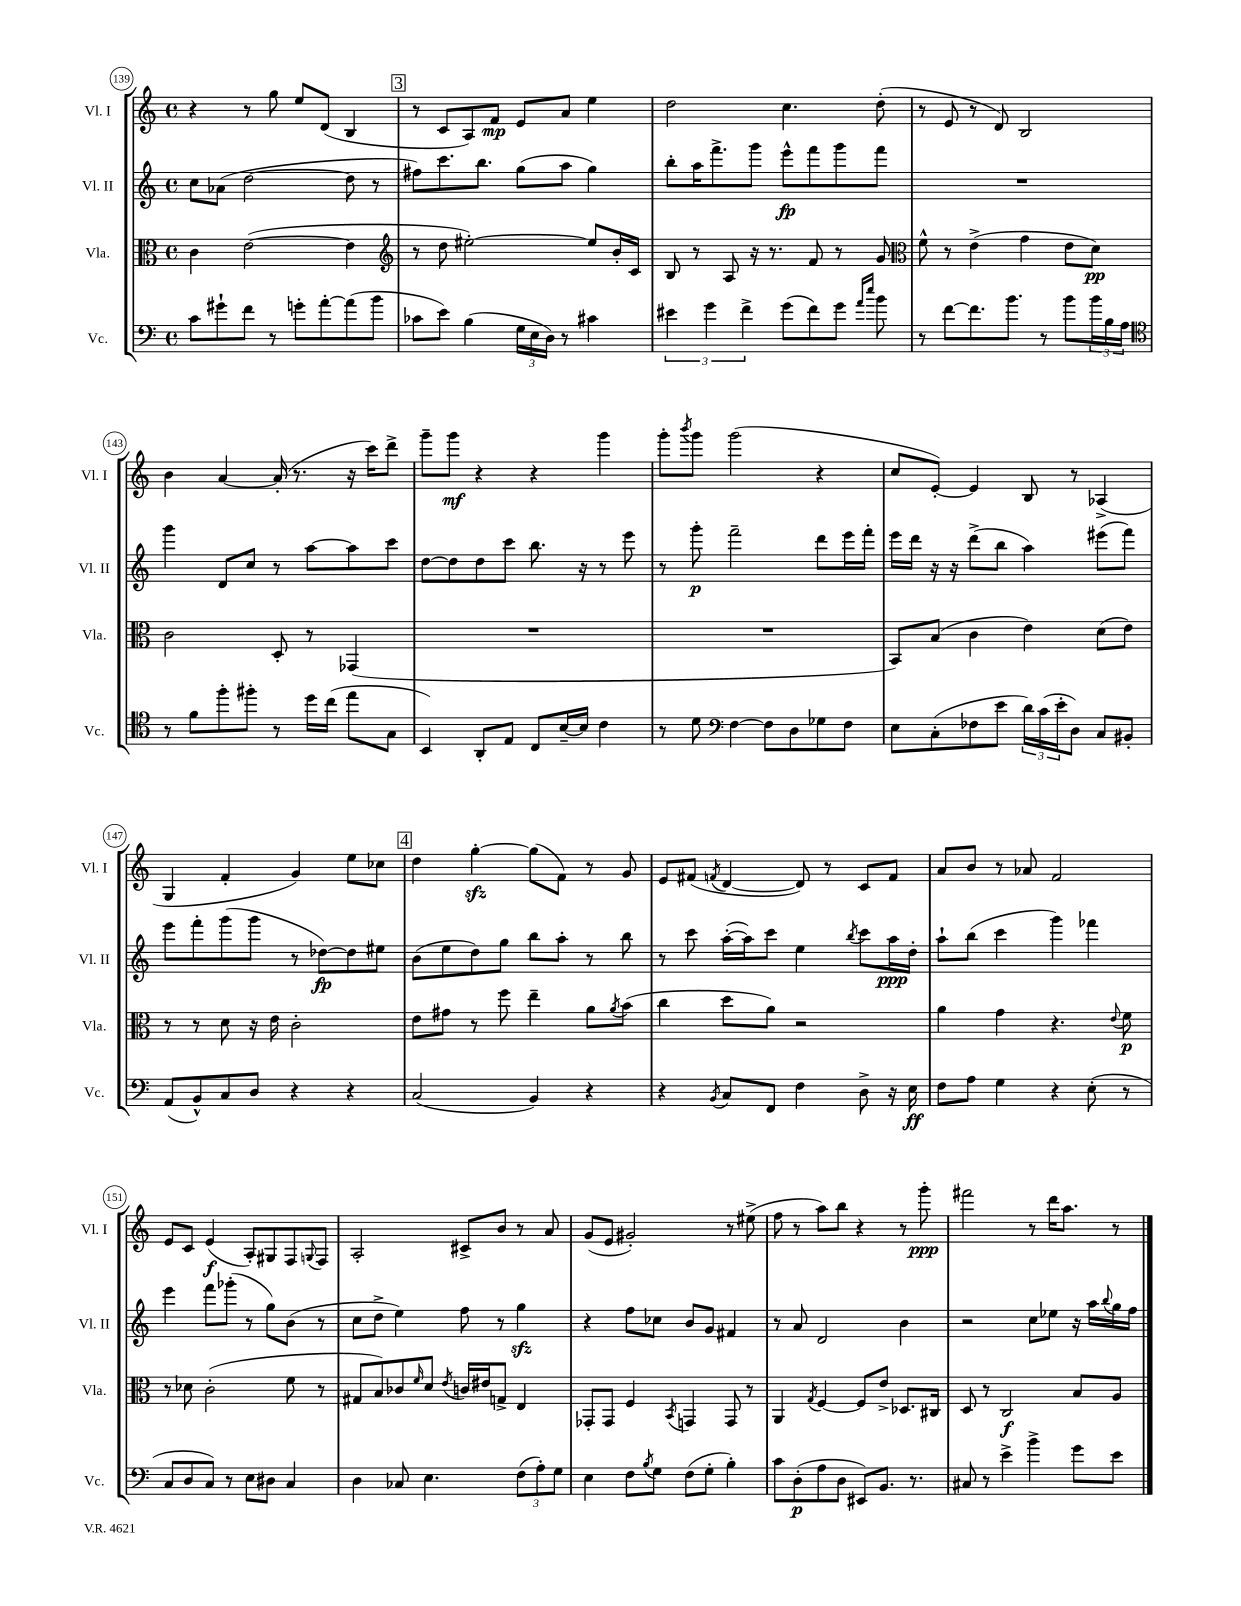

**kern	**dynam	**kern	**dynam	**kern	**dynam	**kern	**dynam
*part4	*part4	*part3	*part3	*part2	*part2	*part1	*part1
*staff4	*staff4	*staff3	*staff3	*staff2	*staff2	*staff1	*staff1
*I"Vc.	*	*I"Vla.	*	*I"Vl. II	*	*I"Vl. I	*
*I'Vc.	*	*I'Vla.	*	*I'Vl. II	*	*I'Vl. I	*
*clefF4	*	*clefC3	*	*clefG2	*	*clefG2	*
*k[]	*	*k[]	*	*k[]	*	*k[]	*
*M4/4	*	*M4/4	*	*M4/4	*	*M4/4	*
*met(c)	*	*met(c)	*	*met(c)	*	*met(c)	*
=139	=139	=139	=139	=139	=139	=139	=139
8c\L	.	4c\	.	8cc\L	.	4r	.
8g#X`\	.	.	.	(8a-X\J	.	.	.
8f\J	.	([2e\	.	[2dd\	.	8r	.
8r	.	.	.	.	.	8gg\	.
8gn'\L	.	.	.	.	.	8ee/L	.
[8a'\	.	.	.	.	.	(8d/J	.
(8a\]	.	4e\]	.	8dd\]	.	4B/	.
8b\J	.	.	.	8r	.	.	.
!!LO:REH:place=s1:t=3
=140	=140	=140	=140	=140	=140	=140	=140
*	*	*clefG2	*	*	*	*	*
8c-X\L	.	8r	.	8ff#X\L)	.	8r	.
8e\J)	.	8dd\	.	8.ccc\	.	8c/L	.
(4B\	.	[2ee#X'\)	.	.	.	8A/)	.
.	.	.	.	8.bb\J	.	.	.
.	.	.	.	.	.	8f/J	mp
24G\LL	.	.	.	(8gg\L	.	8e/L	.
24E\	.	.	.	.	.	.	.
24D\JJ)	.	.	.	.	.	.	.
8r	.	.	.	8aa\J	.	8a/J	.
4c#X\	.	8ee#/L]	.	4gg\)	.	4ee\	.
.	.	16b'/L	.	.	.	.	.
.	.	16c/JJ	.	.	.	.	.
=141	=141	=141	=141	=141	=141	=141	=141
6e#X\	.	8B/	.	8bb'\L	.	2dd\	.
.	.	8r	.	16aa\K	.	.	.
6g\	.	.	.	.	.	.	.
.	.	.	.	8.fff^\	.	.	.
.	.	8A/	.	.	.	.	.
6f^\	.	.	.	.	.	.	.
.	.	16r	.	8ggg\J	.	.	.
.	.	8.r	.	.	.	.	.
(8g\L	.	.	.	8eee^^\L	fp	4.cc\	.
8f\)	.	8f/	.	8fff\	.	.	.
8g\J	.	8r	.	8ggg\	.	.	.
16qqa/LL	.	.	.	.	.	.	.
16qqee/JJ	.	.	.	.	.	.	.
8b\	.	8g/	.	8fff\J	.	(8dd'\	.
=142	=142	=142	=142	=142	=142	=142	=142
*	*	*clefC3	*	*	*	*	*
8r	.	8f^^\	.	1r	.	8r	.
[8f\L	.	8r	.	.	.	8e/	.
8.f\]	.	(4e^\	.	.	.	8r	.
.	.	.	.	.	.	8d/)	.
8.b\J	.	.	.	.	.	.	.
.	.	4g\	.	.	.	2B/	.
8r	.	.	.	.	.	.	.
8b\L	.	8e\L	.	.	.	.	.
24b\L	.	8d\J)	pp	.	.	.	.
24B\	.	.	.	.	.	.	.
24A\JJ	.	.	.	.	.	.	.
!!LO:LB:g=z
=143	=143	=143	=143	=143	=143	=143	=143
*clefC4	*	*	*	*	*	*	*
8r	.	2c\	.	4ggg\	.	4b\	.
8f\L	.	.	.	.	.	.	.
8ff'\	.	.	.	8d/L	.	[4a/	.
8ff#X'\J	.	.	.	8cc/J	.	.	.
8r	.	8D'/	.	8r	.	(16a'/]	.
.	.	.	.	.	.	8.r	.
16dd\LL	.	8r	.	[8aa\L	.	.	.
(16cc\JJ	.	.	.	.	.	.	.
8ee\L	.	(4GG-X/	.	8aa\]	.	16r	.
.	.	.	.	.	.	16ccc\KL)	.
8G\J	.	.	.	8ccc\J	.	8ddd^\J	.
=144	=144	=144	=144	=144	=144	=144	=144
4BB/)	.	1r	.	[8dd\L	.	8ggg~\L	.
.	.	.	.	8dd\]	.	8ggg\J	mf
8AA'/L	.	.	.	8dd\	.	4r	.
8E/J	.	.	.	8ccc\J	.	.	.
8C/L	.	.	.	8.bb\	.	4r	.
[16B~/L	.	.	.	.	.	.	.
16B/JJ]	.	.	.	16r	.	.	.
4c\	.	.	.	8r	.	4ggg\	.
.	.	.	.	8eee\	.	.	.
=145	=145	=145	=145	=145	=145	=145	=145
8r	.	1r	.	8r	.	8ggg'\L	.
.	.	.	.	.	.	8qbbb/	.
8d\	.	.	.	8ggg'\	p	8ggg\J	.
*clefF4	*	*	*	*	*	*	*
[4F\	.	.	.	2fff~\	.	(2ggg\	.
8F\L]	.	.	.	.	.	.	.
8D\	.	.	.	.	.	.	.
8G-X\	.	.	.	8ddd\L	.	4r	.
8F\J	.	.	.	16eee\L	.	.	.
.	.	.	.	16fff'\JJ	.	.	.
=146	=146	=146	=146	=146	=146	=146	=146
8E\L	.	8BB/L)	.	16eee\LL	.	8cc/L	.
.	.	.	.	16ddd\JJ	.	.	.
(8C'\	.	(8B/J	.	16r	.	[8e'/J)	.
.	.	.	.	16r	.	.	.
8F-X\	.	4c\	.	(8ddd^\L	.	4e/]	.
8e\J	.	.	.	8bb\J	.	.	.
24d\LL)	.	4e\)	.	4aa\)	.	8B/	.
(24c\	.	.	.	.	.	.	.
24e'\J	.	.	.	.	.	.	.
8D\J)	.	.	.	.	.	8r	.
8C/L	.	(8d\L	.	(8eee#X\L	.	(4A-X^/	.
8BB#X'/J	.	8e\J)	.	8fff\J)	.	.	.
!!LO:LB:g=z
=147	=147	=147	=147	=147	=147	=147	=147
(8AA/L	.	8r	.	8eee\L	.	4G/	.
8BB^^/)	.	8r	.	8fff'\	.	.	.
8C/	.	8d\	.	(8ggg\	.	4f'/	.
8D/J	.	16r	.	8ggg\J	.	.	.
.	.	16e\	.	.	.	.	.
4r	.	2c'\	.	8r	.	4g/)	.
.	.	.	.	[8dd-X\L)	fp	.	.
4r	.	.	.	8dd-\]	.	8ee\L	.
.	.	.	.	8ee#X\J	.	8cc-X\J	.
!!LO:REH:place=s1:t=4
=148	=148	=148	=148	=148	=148	=148	=148
(2C/	.	8e\L	.	(8b\L	.	4dd\	.
.	.	8g#X\J	.	8ee\	.	.	.
.	.	8r	.	8dd\)	.	[4ggzz'\	.
.	.	8ff\	.	8gg\J	.	.	.
4BB/)	.	4ee~\	.	8bb\L	.	(8gg\L]	.
.	.	.	.	8aa'\J	.	8f\J)	.
4r	.	8a\L	.	8r	.	8r	.
.	.	8qa/	.	.	.	.	.
.	.	(8b\J	.	8bb\	.	8g/	.
=149	=149	=149	=149	=149	=149	=149	=149
4r	.	4cc\	.	8r	.	8e/L	.
.	.	.	.	8ccc\	.	(8f#X/J	.
8qBB/	.	.	.	.	.	8qfn/	.
8C/L	.	8dd\L	.	([16aa'\LL	.	[4d/	.
.	.	.	.	16aa\J])	.	.	.
8FF/J	.	8a\J)	.	8ccc\J	.	.	.
4F\	.	2r	.	4ee\	.	8d/])	.
.	.	.	.	.	.	8r	.
.	.	.	.	8qbb/	.	.	.
8D^\	.	.	.	8ccc\L	.	8c/L	.
16r	.	.	.	16aa\L	ppp	8f/J	.
16E\	ff	.	.	16dd'\JJ	.	.	.
=150	=150	=150	=150	=150	=150	=150	=150
8F\L	.	4a\	.	8aa`\L	.	8a/L	.
8A\J	.	.	.	(8bb\J	.	8b/J	.
4G\	.	4g\	.	4ccc\	.	8r	.
.	.	.	.	.	.	8a-X/	.
4r	.	4.r	.	4ggg\)	.	2f/	.
(8E'\	.	.	.	4fff-X\	.	.	.
.	.	8qqe/	.	.	.	.	.
8r	.	8f\	p	.	.	.	.
!!LO:LB:g=z
=151	=151	=151	=151	=151	=151	=151	=151
8C/L	.	8r	.	4eee\	.	8e/L	.
8D/	.	8d-X\	.	.	.	8c/J	.
8C/J)	.	(2c'\	.	8fff\L	.	(4e/	f
8r	.	.	.	(8ggg-X'\J	.	.	.
8E\L	.	.	.	8r	.	8A'/L)	.
8D#X\J	.	.	.	8gg\L)	.	8G#X/	.
4C/	.	8f\	.	(8b\J	.	8F/	.
.	.	.	.	.	.	8qqGn/	.
.	.	8r	.	8r	.	8F/J	.
=152	=152	=152	=152	=152	=152	=152	=152
4D\	.	8G#X/L	.	8cc\L	.	2A'/	.
.	.	8B/)	.	8dd^\J	.	.	.
8C-X/	.	8c-X/	.	4ee\)	.	.	.
.	.	16qqf/	.	.	.	.	.
4.E\	.	8d/J	.	.	.	.	.
.	.	8qe/	.	.	.	.	.
.	.	16cn/LL	.	8ff\	.	8c#X^/L	.
.	.	16e#X/J	.	.	.	.	.
.	.	8Gn^/J	.	8r	.	8b/J	.
(12F\L	.	4E/	.	4ggzz\	.	8r	.
12A'\)	.	.	.	.	.	.	.
.	.	.	.	.	.	8a/	.
12G\J	.	.	.	.	.	.	.
=153	=153	=153	=153	=153	=153	=153	=153
4E\	.	8GG-X'/L	.	4r	.	(8g/L	.
.	.	8GG-/J	.	.	.	8e/J	.
8F\L	.	4F/	.	8ff\L	.	2g#X'/)	.
8qB/	.	.	.	.	.	.	.
8G\J	.	.	.	8cc-X\J	.	.	.
.	.	8qBB/	.	.	.	.	.
(8F\L	.	4GGn/	.	8b/L	.	.	.
8G'\J	.	.	.	8g/J	.	.	.
4B'\)	.	8GG/	.	4f#X/	.	8r	.
.	.	8r	.	.	.	(8ee#X^\	.
=154	=154	=154	=154	=154	=154	=154	=154
8c\L	.	4AA/	.	8r	.	8ff\	.
(8D'\	p	.	.	8a/	.	8r	.
.	.	8qG/	.	.	.	.	.
8A\	.	[4F/	.	2d/	.	8aa\L)	.
8D\J	.	.	.	.	.	8bb\J	.
8EE#X/L)	.	8F/L]	.	.	.	4r	.
8.BB/J	.	8e^/J	.	.	.	.	.
.	.	8.D-X/L	.	4b\	.	8r	.
8.r	.	.	.	.	.	.	.
.	.	.	.	.	.	8ggg'\	ppp
.	.	16C#X/Jk	.	.	.	.	.
=155	=155	=155	=155	=155	=155	=155	=155
8C#X/	.	8D/	.	2r	.	2fff#X\	.
8r	.	8r	.	.	.	.	.
4e^\	.	2C/	f	.	.	.	.
4b^\	.	.	.	8cc\L	.	8r	.
.	.	.	.	8ee-X\J	.	16ddd\KL	.
.	.	.	.	.	.	8.aa\J	.
8g\L	.	8B/L	.	16r	.	.	.
.	.	.	.	16aa\LL	.	.	.
.	.	.	.	8qqbb/	.	.	.
8e\J	.	8A/J	.	16gg\	.	8r	.
.	.	.	.	16ff\JJ	.	.	.
==	==	==	==	==	==	==	==
*-	*-	*-	*-	*-	*-	*-	*-
